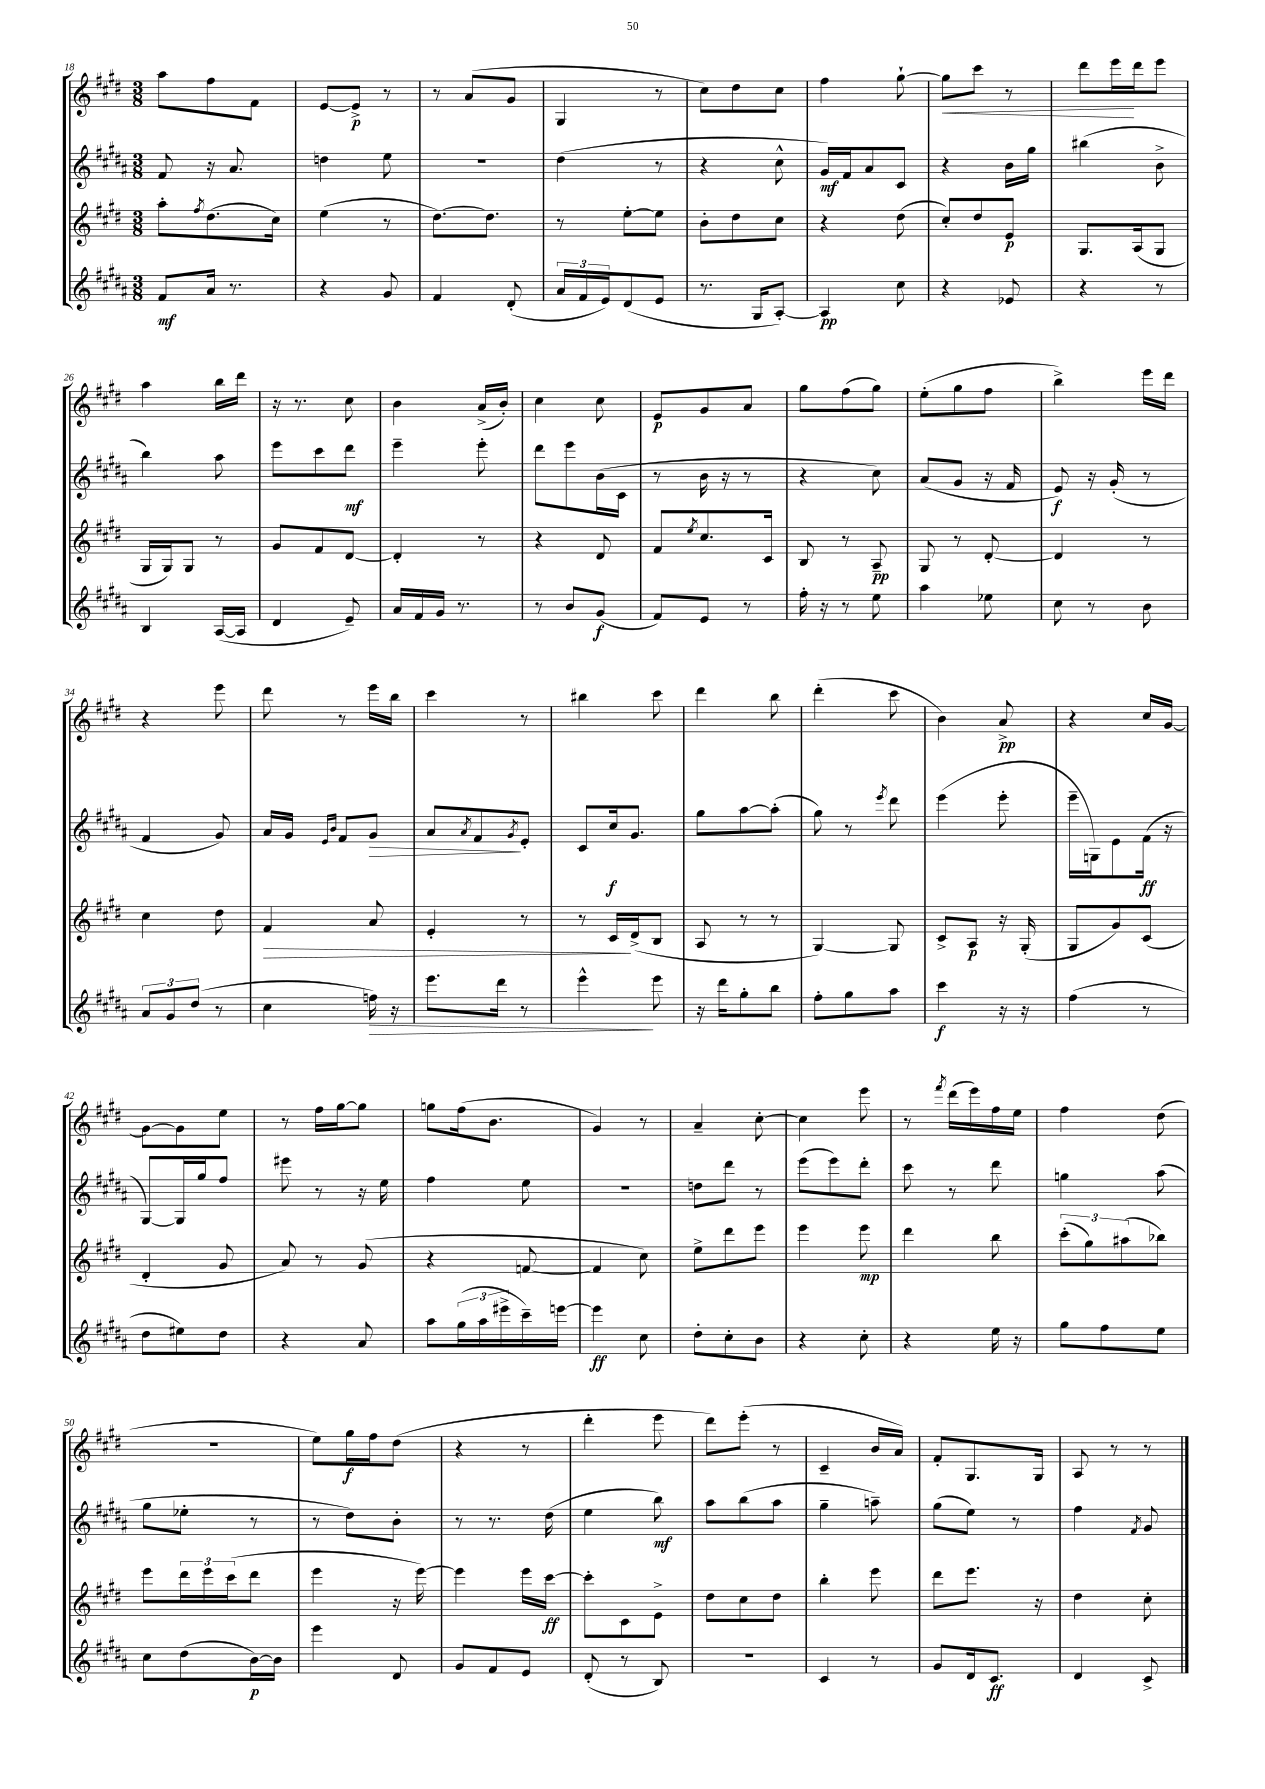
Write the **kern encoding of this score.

**kern	**dynam	**kern	**dynam	**kern	**dynam	**kern	**dynam
*part4	*part4	*part3	*part3	*part2	*part2	*part1	*part1
*staff4	*staff4	*staff3	*staff3	*staff2	*staff2	*staff1	*staff1
*clefG2	*	*clefG2	*	*clefG2	*	*clefG2	*
*k[f#c#g#d#a#]	*	*k[f#c#g#d#]	*	*k[f#c#g#d#a#]	*	*k[f#c#g#d#]	*
*M3/8	*	*M3/8	*	*M3/8	*	*M3/8	*
=18	=18	=18	=18	=18	=18	=18	=18
8f#/L	mf	8aa'\L	.	8f#/	.	8aa\L	.
.	.	8qff#/	.	.	.	.	.
16a#/Jk	.	(8.dd#\	.	16r	.	8ff#\	.
8.r	.	.	.	8.a#/	.	.	.
.	.	.	.	.	.	8f#\J	.
.	.	16cc#\Jk)	.	.	.	.	.
=19	=19	=19	=19	=19	=19	=19	=19
4r	.	(4ee\	.	4ddn\	.	[8e/L	.
.	.	.	.	.	.	8e^/J]	p
8g#/	.	8r	.	8ee\	.	8r	.
=20	=20	=20	=20	=20	=20	=20	=20
4f#/	.	[8.dd#\L)	.	4.r	.	8r	.
.	.	.	.	.	.	(8a/L	.
.	.	8.dd#\J]	.	.	.	.	.
(8d#'/	.	.	.	.	.	8g#/J	.
=21	=21	=21	=21	=21	=21	=21	=21
24a#/LL	.	8r	.	(4dd#\	.	4G#/	.
24f#/	.	.	.	.	.	.	.
24e/J)	.	.	.	.	.	.	.
(8d#/	.	[8ee'\L	.	.	.	.	.
8e/J	.	8ee\J]	.	8r	.	8r	.
=22	=22	=22	=22	=22	=22	=22	=22
8.r	.	8b'\L	.	4r	.	8cc#\L)	.
.	.	8dd#\	.	.	.	8dd#\	.
16G#/KL	.	.	.	.	.	.	.
[8A#'/J)	.	8cc#\J	.	8cc#^^\	.	8cc#\J	.
=23	=23	=23	=23	=23	=23	=23	=23
4A#/]	pp	4r	.	16g#/LL)	mf	4ff#\	.
.	.	.	.	16f#/J	.	.	.
.	.	.	.	8a#/	.	.	.
8cc#\	.	(8dd#\	.	8c#/J	.	[8gg#`\	.
=24	=24	=24	=24	=24	=24	=24	=24
!	!	!	!	!	!	!	!LO:HP:b
4r	.	8cc#'/L)	.	4r	.	8gg#\L]	<
.	.	8dd#/	.	.	.	8ccc#\J	.
8e-X/	.	8e/J	p	16b\LL	.	8r	.
.	.	.	.	16gg#\JJ	.	.	.
=25	=25	=25	=25	=25	=25	=25	=25
4r	.	8.G#/L	.	(4bb#X\	.	8ddd#\L	.
.	.	.	.	.	.	16eee\L	.
.	.	(16A/k	.	.	.	16ddd#\J	[
8r	.	8G#/J	.	8b^\	.	8eee\J	.
!!LO:LB:g=z
=26	=26	=26	=26	=26	=26	=26	=26
4B/	.	16G#/LL	.	4bb\)	.	4aa\	.
.	.	16G#/J)	.	.	.	.	.
.	.	8G#/J	.	.	.	.	.
([16A#/LL	.	8r	.	8aa#\	.	16bb\LL	.
16A#/JJ]	.	.	.	.	.	16ddd#\JJ	.
=27	=27	=27	=27	=27	=27	=27	=27
4d#/	.	8g#/L	.	8eee\L	.	16r	.
.	.	.	.	.	.	8.r	.
.	.	8f#/	.	8ccc#\	.	.	.
8e~/)	.	[8d#/J	.	8ddd#\J	mf	8cc#\	.
=28	=28	=28	=28	=28	=28	=28	=28
16a#/LL	.	4d#'/]	.	4eee~\	.	4b\	.
16f#/	.	.	.	.	.	.	.
16g#/JJ	.	.	.	.	.	.	.
8.r	.	.	.	.	.	.	.
.	.	8r	.	8eee'\	.	(16a^/LL	.
.	.	.	.	.	.	16b'/JJ)	.
=29	=29	=29	=29	=29	=29	=29	=29
8r	.	4r	.	8ddd#\L	.	4cc#\	.
8b/L	.	.	.	8eee\	.	.	.
(8g#/J	f	8d#/	.	(16b\L	.	8cc#\	.
.	.	.	.	16c#\JJ	.	.	.
=30	=30	=30	=30	=30	=30	=30	=30
8f#/L)	.	8f#/L	.	8r	.	8e/L	p
.	.	8qee/	.	.	.	.	.
8e/J	.	8.cc#/	.	16b\	.	8g#/	.
.	.	.	.	16r	.	.	.
8r	.	.	.	8r	.	8a/J	.
.	.	16c#/Jk	.	.	.	.	.
=31	=31	=31	=31	=31	=31	=31	=31
16ff#'\	.	8B/	.	4r	.	8gg#\L	.
16r	.	.	.	.	.	.	.
8r	.	8r	.	.	.	(8ff#\	.
8ee\	.	8A~/	pp	8cc#\)	.	8gg#\J)	.
=32	=32	=32	=32	=32	=32	=32	=32
4aa#\	.	8G#/	.	(8a#/L	.	(8ee'\L	.
.	.	8r	.	8g#/J	.	8gg#\	.
8ee-X\	.	[8d#'/	.	16r	.	8ff#\J	.
.	.	.	.	16f#/	.	.	.
=33	=33	=33	=33	=33	=33	=33	=33
8cc#\	.	4d#/]	.	8e/)	f	4bb^\)	.
8r	.	.	.	16r	.	.	.
.	.	.	.	(16g#'/	.	.	.
8b\	.	8r	.	8r	.	16eee\LL	.
.	.	.	.	.	.	16ddd#\JJ	.
!!LO:LB:g=z
=34	=34	=34	=34	=34	=34	=34	=34
12a#/L	.	4cc#\	.	4f#/	.	4r	.
12g#/	.	.	.	.	.	.	.
(12dd#/J	.	.	.	.	.	.	.
8r	.	8dd#\	.	8g#/)	.	8eee\	.
=35	=35	=35	=35	=35	=35	=35	=35
!	!	!	!LO:HP:b	!	!	!	!
4cc#\	.	4f#/	>	16a#/LL	.	8ddd#\	.
.	.	.	.	16g#/JJ	.	.	.
.	.	.	.	16qqe/LL	.	.	.
.	.	.	.	16qqb/JJ	.	.	.
.	.	.	.	8f#/L	.	8r	.
!	!LO:HP:b	!	!	!	!LO:HP:b	!	!
16ffn\)	>	8a/	.	8g#/J	>	16eee\LL	.
16r	.	.	.	.	.	16bb\JJ	.
=36	=36	=36	=36	=36	=36	=36	=36
8.eee\L	.	4e'/	.	8a#/L	.	4ccc#\	.
.	.	.	.	8qa#/	.	.	.
.	.	.	.	8f#/	.	.	.
16ddd#\Jk	.	.	.	.	.	.	.
.	.	.	.	8qg#/	.	.	.
8r	.	8r	.	8e'/J	]	8r	.
=37	=37	=37	=37	=37	=37	=37	=37
4eee^^\	.	8r	.	8c#/L	.	4bb#X\	.
.	.	16c#/LL	.	16cc#/k	f	.	.
.	.	(16d#^/J	]	8.g#/J	.	.	.
8eee\	]	8B/J	.	.	.	8ccc#\	.
=38	=38	=38	=38	=38	=38	=38	=38
16r	.	8A/	.	8gg#\L	.	4ddd#\	.
16ddd#\KL	.	.	.	.	.	.	.
8gg#'\	.	8r	.	[8aa#\	.	.	.
8bb\J	.	8r	.	(8aa#'\J]	.	8bb\	.
=39	=39	=39	=39	=39	=39	=39	=39
8ff#'\L	.	[4G#/)	.	8gg#\)	.	(4ddd#'\	.
8gg#\	.	.	.	8r	.	.	.
.	.	.	.	8qeee/	.	.	.
8aa#\J	.	8G#/]	.	8ddd#\	.	8ccc#\	.
=40	=40	=40	=40	=40	=40	=40	=40
4ccc#\	f	8c#^/L	.	(4eee\	.	4b\)	.
.	.	8A/J	p	.	.	.	.
16r	.	16r	.	8eee'\	.	8a^/	pp
16r	.	(16G#'/	.	.	.	.	.
=41	=41	=41	=41	=41	=41	=41	=41
(4ff#\	.	8G#/L	.	16eee~\LL	.	4r	.
.	.	.	.	16Gn\J)	.	.	.
.	.	8g#/)	.	8e\	.	.	.
8r	.	(8c#/J	.	(16f#\Jk	ff	16cc#/LL	.
.	.	.	.	16r	.	[16g#/JJ	.
!!LO:LB:g=z
=42	=42	=42	=42	=42	=42	=42	=42
8dd#\L	.	4d#'/	.	[8G#/L)	.	8g#\L_	.
8ee#X\)	.	.	.	16G#/L]	.	8g#\]	.
.	.	.	.	16gg#/J	.	.	.
8dd#\J	.	8g#/	.	8ff#/J	.	8ee\J	.
=43	=43	=43	=43	=43	=43	=43	=43
4r	.	8a/)	.	8eee#X\	.	8r	.
.	.	8r	.	8r	.	16ff#\LL	.
.	.	.	.	.	.	[16gg#\J	.
8a#/	.	(8g#/	.	16r	.	8gg#\J]	.
.	.	.	.	16ee\	.	.	.
=44	=44	=44	=44	=44	=44	=44	=44
8aa#\L	.	4r	.	4ff#\	.	8ggn\L	.
(24gg#\L	.	.	.	.	.	(16ff#\k	.
24aa#\	.	.	.	.	.	.	.
.	.	.	.	.	.	8.b\J	.
24eee#X^\	.	.	.	.	.	.	.
16ccc#~\)	.	[8fn/	.	8ee\	.	.	.
[16eeen\JJ	.	.	.	.	.	.	.
=45	=45	=45	=45	=45	=45	=45	=45
4eee\]	ff	4f/]	.	4.r	.	4g#/)	.
8cc#\	.	8cc#\)	.	.	.	8r	.
=46	=46	=46	=46	=46	=46	=46	=46
8dd#'\L	.	8ee^\L	.	8ddn\L	.	4a~/	.
8cc#'\	.	8ddd#\	.	8ddd#\J	.	.	.
8b\J	.	8eee\J	.	8r	.	[8cc#'\	.
=47	=47	=47	=47	=47	=47	=47	=47
4r	.	4eee\	.	(8eee\L	.	4cc#\]	.
.	.	.	.	8eee\)	.	.	.
8cc#'\	.	8eee\	mp	8ddd#'\J	.	8eee\	.
=48	=48	=48	=48	=48	=48	=48	=48
4r	.	4ddd#\	.	8ccc#\	.	8r	.
.	.	.	.	.	.	8qfff#/	.
.	.	.	.	8r	.	(16ddd#\LL	.
.	.	.	.	.	.	16eee\)	.
16ee\	.	8bb\	.	8ddd#\	.	16ff#\	.
16r	.	.	.	.	.	16ee\JJ	.
=49	=49	=49	=49	=49	=49	=49	=49
8gg#\L	.	(12ccc#'\L	.	4ggn\	.	4ff#\	.
.	.	12gg#\)	.	.	.	.	.
8ff#\	.	.	.	.	.	.	.
.	.	(12aa#X\	.	.	.	.	.
8ee\J	.	8bb-X\J)	.	(8aa#\	.	(8dd#\	.
!!LO:LB:g=z
=50	=50	=50	=50	=50	=50	=50	=50
8cc#\L	.	8eee\L	.	8gg#\L	.	4.r	.
(8dd#\	.	24ddd#\L	.	8ee-X'\J	.	.	.
.	.	24eee\	.	.	.	.	.
.	.	(24ccc#\J	.	.	.	.	.
[16b\L)	p	8ddd#\J	.	8r	.	.	.
16b\JJ]	.	.	.	.	.	.	.
=51	=51	=51	=51	=51	=51	=51	=51
4eee\	.	4eee\	.	8r	.	8ee\L)	.
.	.	.	.	8dd#\L)	.	16gg#\L	f
.	.	.	.	.	.	16ff#\J	.
8d#/	.	16r	.	8b'\J	.	(8dd#\J	.
.	.	[16eee\)	.	.	.	.	.
=52	=52	=52	=52	=52	=52	=52	=52
8g#/L	.	4eee\]	.	8r	.	4r	.
8f#/	.	.	.	8.r	.	.	.
8e/J	.	16eee\LL	.	.	.	8r	.
.	.	[16ccc#\JJ	ff	(16dd#\	.	.	.
=53	=53	=53	=53	=53	=53	=53	=53
(8d#'/	.	8ccc#'\L]	.	4ee\	.	4ddd#'\	.
8r	.	8c#\	.	.	.	.	.
8B/)	.	8e^\J	.	8bb\)	mf	8eee\	.
=54	=54	=54	=54	=54	=54	=54	=54
4.r	.	8dd#\L	.	8aa#\L	.	8ddd#\L)	.
.	.	8cc#\	.	(8bb\	.	(8eee'\J	.
.	.	8dd#\J	.	8aa#\J	.	8r	.
=55	=55	=55	=55	=55	=55	=55	=55
4c#/	.	4bb'\	.	4gg#~\	.	4c#~/	.
8r	.	8eee\	.	8aan~\)	.	16b/LL	.
.	.	.	.	.	.	16a/JJ)	.
=56	=56	=56	=56	=56	=56	=56	=56
8g#/L	.	8ddd#\L	.	(8gg#\L	.	8f#'/L	.
16d#/k	.	8.eee\J	.	8ee\J)	.	8.G#/	.
8.c#/J	ff	.	.	.	.	.	.
.	.	.	.	8r	.	.	.
.	.	16r	.	.	.	16G#/Jk	.
=57	=57	=57	=57	=57	=57	=57	=57
4d#/	.	4dd#\	.	4ff#\	.	8A/	.
.	.	.	.	.	.	8r	.
.	.	.	.	8qf#/	.	.	.
8c#^/	.	8cc#'\	.	8g#/	.	8r	.
==	==	==	==	==	==	==	==
*-	*-	*-	*-	*-	*-	*-	*-
